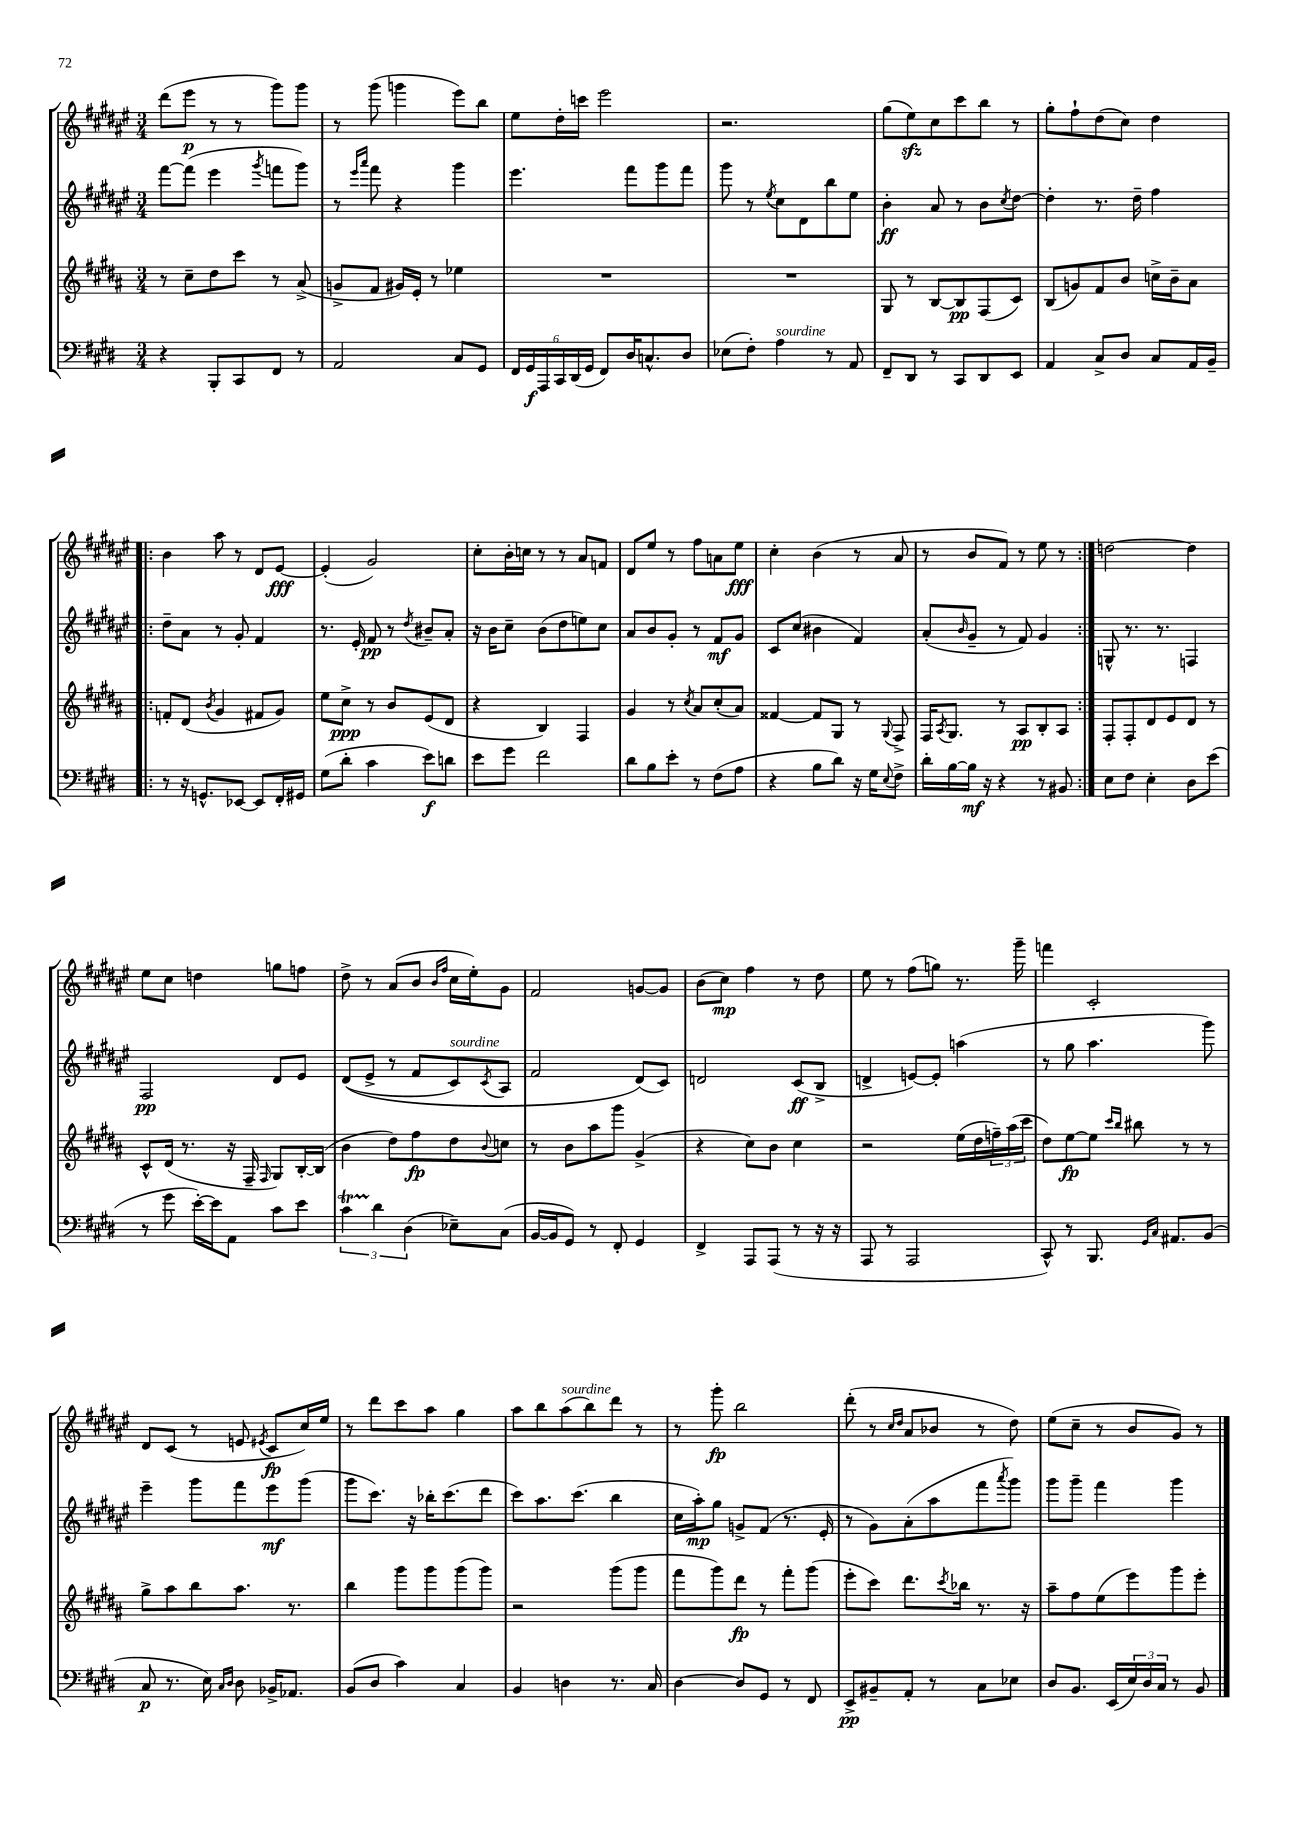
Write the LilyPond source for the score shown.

<<
\new StaffGroup <<
\new Staff = "s0" {
    \clef treble \key fis \major \numericTimeSignature \time 3/4
    dis'''8( eis'''8\p r8 r8 gis'''8) gis'''8 |
    r8 gis'''8( g'''4 eis'''8) b''8 |
    eis''8 dis''16-. c'''16 eis'''2 |
    r2. |
    gis''8( eis''8\sfz) cis''8 cis'''8 b''8 r8 |
    gis''8-. fis''8-! dis''8( cis''8) dis''4 |
    \repeat volta 2 { b'4 ais''8 r8 dis'8 eis'8~\fff |
    eis'4-.( gis'2) |
    cis''8-. b'16-. c''16 r8 r8 ais'8 f'8 |
    dis'8 eis''8 r8 fis''8 a'8 eis''8\fff |
    cis''4-. b'4( r8 ais'8 |
    r8 b'8 fis'8) r8 eis''8 r8 | }
    d''2~ d''4 |
    eis''8 cis''8 d''4 g''8 f''8 |
    dis''8-> r8 ais'8( b'8 \grace { b'16 fis''16 } cis''16 eis''16-.) gis'8 |
    fis'2 g'8~ g'8 |
    b'8( cis''8\mp) fis''4 r8 dis''8 |
    eis''8 r8 fis''8( g''8) r8. gis'''16-- |
    f'''4 cis'2-. |
    dis'8 cis'8( r8 e'8 \acciaccatura { eis'8 } cis'8\fp cis''16) eis''16 |
    r8 dis'''8 cis'''8 ais''8 gis''4 |
    ais''8 b''8 ais''8^\markup { \italic "sourdine" }( b''8) dis'''8 r8 |
    r8 gis'''8-.\fp b''2 |
    dis'''8-.( r8 \grace { cis''16 dis''16 } ais'8 bes'8 r8 dis''8) |
    eis''8( cis''8-- r8 b'8 gis'8) r8 \bar "|." |
}
\new Staff = "s1" {
    \clef treble \key fis \major \numericTimeSignature \time 3/4
    fis'''8~ fis'''8( eis'''4 \acciaccatura { gis'''8 } f'''8 gis'''8) |
    r8 \grace { eis'''16 ais'''16 } fis'''8 r4 gis'''4 |
    eis'''4. fis'''8 gis'''8 fis'''8 |
    gis'''8 r8 \acciaccatura { eis''8 } cis''8 dis'8 b''8 eis''8 |
    b'4-.\ff ais'8 r8 b'8 \acciaccatura { cis''8 } dis''8~ |
    dis''4-. r8. dis''16-- fis''4 |
    \repeat volta 2 { dis''8-- ais'8 r8 gis'8-. fis'4 |
    r8. eis'16-. fis'8\pp r8 \acciaccatura { dis''8 } bis'8-- ais'8-. |
    r16 b'16 cis''8-- b'8( dis''8 e''8) cis''8 |
    ais'8 b'8 gis'8-. r8 fis'8\mf gis'8 |
    cis'8 cis''8( bis'4 fis'4) |
    ais'8-.( \grace { b'16 } gis'8-- r8 fis'8) gis'4 | }
    g8-^ r8. r8. f4 |
    fis2\pp dis'8 eis'8 |
    dis'8(\( eis'8-> r8 fis'8 cis'8^\markup { \italic "sourdine" }) \acciaccatura { cis'8 } ais8 |
    fis'2 dis'8(\) cis'8) |
    d'2 cis'8\ff( b8-> |
    d'4-> e'8~) e'8-. a''4( |
    r8 gis''8 ais''4. gis'''8) |
    eis'''4-- gis'''8 fis'''8 eis'''8\mf gis'''8( |
    gis'''8 cis'''8.) r16 bes''16-. cis'''8.( dis'''8 |
    cis'''8) ais''8. cis'''8.( b''4 |
    cis''16 ais''16-.\mp) gis''8 g'8-> fis'8( r8. eis'16-. |
    r8 gis'8) ais'8-.( ais''8 fis'''8 \acciaccatura { ais'''8 } gis'''8) |
    gis'''8 gis'''8-- fis'''4 gis'''4 \bar "|." |
}
\new Staff = "s2" {
    \clef treble \key b \major \numericTimeSignature \time 3/4
    r8 cis''8-- dis''8 cis'''8 r8 ais'8->( |
    g'8-> fis'8 gis'16) e'16-. r8 ees''4 |
    R2. |
    R2. |
    gis8 r8 b8~ b8\pp fis8( cis'8) |
    b8( g'8) fis'8 b'8 c''16-> b'16-- ais'8 |
    \repeat volta 2 { f'8-. dis'8( \acciaccatura { b'8 } gis'4 fis'8 gis'8) |
    e''8 cis''8->\ppp r8 b'8 e'8( dis'8 |
    r4 b4) fis4 |
    gis'4 r8 \acciaccatura { cis''8 } ais'8 cis''8-.( ais'8) |
    fisis'4~ fisis'8 gis8 r8 \appoggiatura { gis8 } fis8-> |
    fis16 \acciaccatura { ais8 } gis8. r8 ais8\pp b8-. ais8 | }
    fis8-. fis8-. dis'8 e'8 dis'8 r8 |
    cis'8-^ dis'16( r8. r16 fis16-- \grace { fis16 } gis8) b16~-. b16( |
    b'4 dis''8) fis''8\fp dis''8 \appoggiatura { b'8 } c''8 |
    r8 b'8 ais''8 gis'''8 gis'4->( |
    r4 cis''8) b'8 cis''4 |
    r2 e''16( dis''16 \tuplet 3/2 { f''16--) ais''16( cis'''16 } |
    dis''8) e''8~\fp e''8 \grace { cis'''16 b''16 } bis''8 r8 r8 |
    gis''8-> ais''8 b''8 ais''8. r8. |
    b''4 gis'''8 gis'''8 gis'''8( gis'''8) |
    r2 gis'''8( gis'''8 |
    fis'''8 gis'''8) dis'''8\fp r8 fis'''8-. gis'''8( |
    e'''8-. cis'''8) dis'''8. \acciaccatura { cis'''8 } bes''16 r8. r16 |
    ais''8-- fis''8 e''8( e'''8) gis'''8 e'''8-. \bar "|." |
}
\new Staff = "s3" {
    \clef bass \key e \major \numericTimeSignature \time 3/4
    r4 b,,8-. cis,8 fis,8 r8 |
    a,2 cis8 gis,8 |
    \tuplet 6/4 { fis,16 gis,16\f a,,16 cis,16 dis,16( gis,16 } fis,8) dis16 c8.-^ dis8 |
    ees8( fis8-.) a4^\markup { \italic "sourdine" } r8 a,8 |
    fis,8-- dis,8 r8 cis,8 dis,8 e,8 |
    a,4 cis8-> dis8 cis8 a,16 b,16-- |
    \repeat volta 2 { r8 r16 g,8.-^ ees,8~ ees,8 fis,16-. gis,16 |
    gis8( dis'8-. cis'4 e'8\f) d'8 |
    e'8 gis'8 fis'2 |
    dis'8 b8 e'8-. r8 fis8( a8 |
    r4 b8 dis'8) r16 gis16 \appoggiatura { e8 } fis8-> |
    dis'16-. b16~ b16\mf r16 r4 r8 bis,8 | }
    e8 fis8 e4-. dis8 e'8( |
    r8 gis'8 e'16~-.) e'16 a,8 cis'8 e'8 |
    \tuplet 3/2 { cis'4\startTrillSpan dis'4\stopTrillSpan dis4( } ees8--) cis8( |
    b,16~ b,16 gis,8) r8 fis,8-. gis,4 |
    fis,4-> a,,8 a,,8( r8 r16 r16 |
    a,,8 r8 a,,2 |
    cis,8-^) r8 b,,8. \grace { gis,16 cis16 } ais,8. b,8( |
    cis8\p r8. e16) \grace { cis16 dis16 } dis8 bes,16-> aes,8. |
    b,8( dis8 cis'4) cis4 |
    b,4 d4 r8. cis16 |
    dis4~ dis8 gis,8 r8 fis,8 |
    e,8->\pp bis,8-- a,8-. r8 cis8 ees8 |
    dis8 b,8. e,16( \tuplet 3/2 { e16) dis16 cis16 } r8 b,8 \bar "|." |
}
>>
>>
\layout { \context { \Score \remove "Bar_number_engraver" } }
